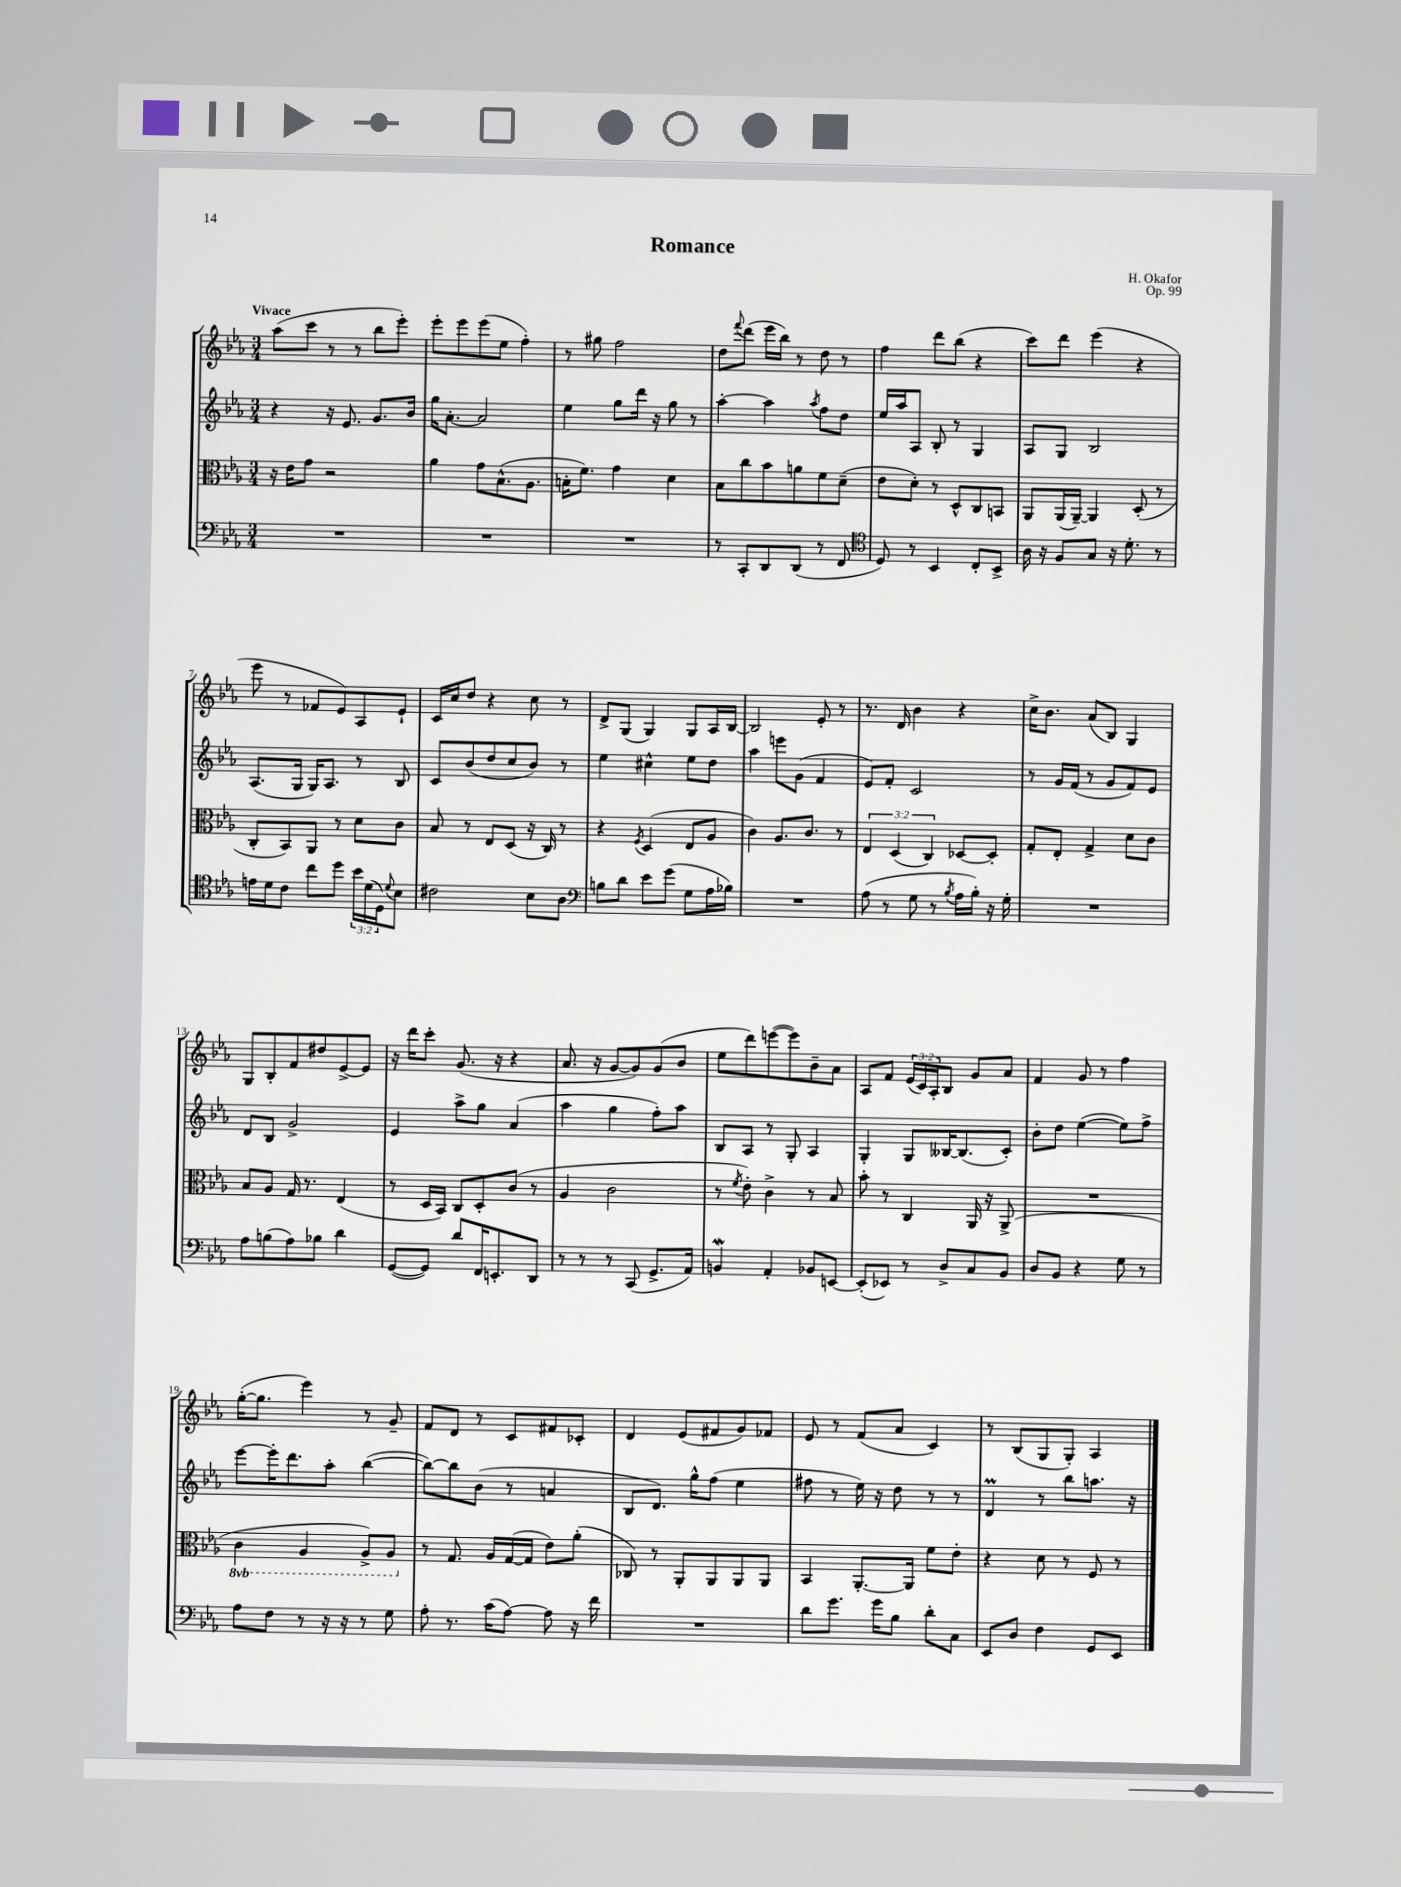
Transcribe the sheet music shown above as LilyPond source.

\header { title = "Romance" composer = "H. Okafor" opus = "Op. 99" }
<<
\new StaffGroup <<
\new Staff = "s0" {
    \clef treble \key ees \major \numericTimeSignature \time 3/4 \override Staff.TupletNumber.text = #tuplet-number::calc-fraction-text \tempo "Vivace"
    aes''8( c'''8 r8 r8 bes''8 ees'''8-.) |
    ees'''8-. ees'''8 ees'''8( ees''8 f''4-.) |
    r8 gis''8 f''2 |
    d''8 \appoggiatura { f'''8 } d'''8( ees'''16 bes''16) r8 d''8 r8 |
    f''4 d'''8 bes''8( r4 |
    c'''8) d'''8 ees'''4( r4 |
    ees'''8 r8 fes'8 ees'8) aes8 ees'8-! |
    c'16 c''16 d''8 r4 c''8 r8 |
    d'8-> g8( g4) g8 aes16 bes16~ |
    bes2 ees'8-. r8 |
    r8. d'16 bes'4 r4 |
    c''16-> bes'8. aes'8( bes8) g4 |
    g8 bes8-. f'8 dis''8 ees'8~-> ees'8 |
    r16 d'''16 c'''8-. g'8.( r16 r4 |
    aes'8. r16 g'8~ g'8) g'8( bes'8 |
    ees''8 d'''8) e'''8~( e'''8) bes'8-- aes'8 |
    aes8 f'8 \tuplet 3/2 { ees'16( c'16) aes16-. } bes8 g'8 aes'8 |
    f'4 g'8 r8 f''4 |
    g''16~-.( g''8. ees'''4) r8 g'8-- |
    f'8 d'8 r8 c'8 fis'8 ces'8-. |
    d'4 ees'8( fis'8 g'8) fes'8 |
    ees'8 r8 f'8( aes'8 c'4) |
    r8 bes8( g8 g8-.) aes4 \bar "|." |
}
\new Staff = "s1" {
    \clef treble \key ees \major \numericTimeSignature \time 3/4
    r4 r16 ees'8. g'8. bes'16 |
    g''16 aes'8.~-. aes'2 |
    ees''4 g''8 d'''16 r16 g''8 r8 |
    aes''4~-. aes''4 \acciaccatura { aes''8 } f''8 d''8 |
    ees''16 aes''16 aes8 bes8-. r8 g4 |
    aes8 g8 bes2 |
    aes8.( g16 g16) aes8. r8 bes8 |
    c'8 bes'8( d''8 c''8 bes'8) r8 |
    ees''4 cis''4-^ ees''8 d''8 |
    aes''4 e'''8 g'8( f'4 |
    ees'8) f'8-. c'2 |
    r8 g'16 f'16( r8 g'8 f'8) ees'8 |
    d'8 bes8 g'2-> |
    ees'4 aes''8-> g''8 aes'4( |
    aes''4 g''4 f''8-.) aes''8 |
    bes8 aes8 r8 g8-. aes4 |
    g4-. g8 beses16~ beses8.( c'8-.) |
    bes'8-. d''8 ees''4~( ees''8) f''8-> |
    ees'''8~ ees'''16-. d'''8. aes''8-. bes''4~( |
    bes''8~) bes''8 bes'8( r8 a'4 |
    bes8 d'8.) g''16-^ f''8( ees''4 |
    fis''8 r8 ees''16) r16 d''8 r8 r8 |
    d'4\prall r8 bes''8 a''8. r16 \bar "|." |
}
\new Staff = "s2" {
    \clef alto \key ees \major \numericTimeSignature \time 3/4 \override Staff.TupletNumber.text = #tuplet-number::calc-fraction-text \set Staff.ottavationMarkups = #ottavation-simple-ordinals
    r16 ees'16 g'8 r2 |
    aes'4 g'8 bes8.-^( aes8. |
    b16-. f'8.) g'4 d'4 |
    bes8 c''8 bes'8 a'8 f'8 d'8--( |
    ees'8 d'8-.) r8 d8-^ c8 b,8 |
    aes,8 aes,16( aes,16~--) aes,4 d8-.( r8 |
    c8-. bes,8) aes,8 r8 d'8 c'8 |
    bes8 r8 ees8 d8( r16 c16) r8 |
    r4 \acciaccatura { f8 } d4( ees8 aes8 |
    c'4) aes8. c'8. r8 |
    \tuplet 3/2 { ees4 d4( c4) } des8~ des8-. |
    g8-. ees8-. g4-> d'8 c'8 |
    bes8 aes8 g16 r8. ees4( |
    r8 d16 bes,16) c8 d8-. c'8( r8 |
    aes4 c'2 |
    r8 \acciaccatura { f'8 } ees'8-.) c'4-> r8 bes8 |
    bes'8-. r8 c4 aes,16 r16 aes,8->( |
    R2. |
    \ottava #-1 c4 aes,4 aes,8->) aes,8 \ottava #0 |
    r8 g8. aes16 g16~( g16 ees'8) aes'8-.( |
    ces8) r8 aes,8-. aes,8 aes,8 aes,8 |
    bes,4 aes,8.~-. aes,16 f'8 ees'8-. |
    r4 d'8 r8 f8 r8 \bar "|." |
}
\new Staff = "s3" {
    \clef bass \key ees \major \numericTimeSignature \time 3/4 \override Staff.TupletNumber.text = #tuplet-number::calc-fraction-text
    R2. |
    R2. |
    R2. |
    r8 c,8-. d,8 d,8( r8 f,8 |
    \clef tenor d8) r8 bes,4 c8-. bes,8-> |
    aes16 r16 f8 g8 r16 d'8.-. r8 |
    e'16 d'16 c'8 c''8 d''8 \tuplet 3/2 { bes'16 d'16( d16) } \appoggiatura { d'8 } bes8 |
    cis'2 bes8 aes8 |
    \clef bass b8 d'8 ees'8 g'8( g8 aes16 bes16) |
    R2. |
    aes8( r8 g8 r8 \acciaccatura { bes8 } aes16 bes16-.) r16 g16-. |
    R2. |
    aes8 b8( aes8) bes8 d'4 |
    g,8~( g,8) d'8 f,16 e,8.-. d,8 |
    r8 r8 r8 c,8( g,8.-> aes,16) |
    b,4\mordent aes,4-. bes,8 e,8~ |
    e,8-.( ees,8) r8 d8-> c8 bes,8 |
    d8 bes,8 r4 g8 r8 |
    aes8 f8 r8 r16 r16 r8 g8 |
    aes8-. r8. c'16( aes8~) aes8 r16 f'16 |
    R2. |
    d'8 g'8. g'16 bes8 d'8-. c8 |
    ees,8 d8 f4 g,8 ees,8 \bar "|." |
}
>>
>>
